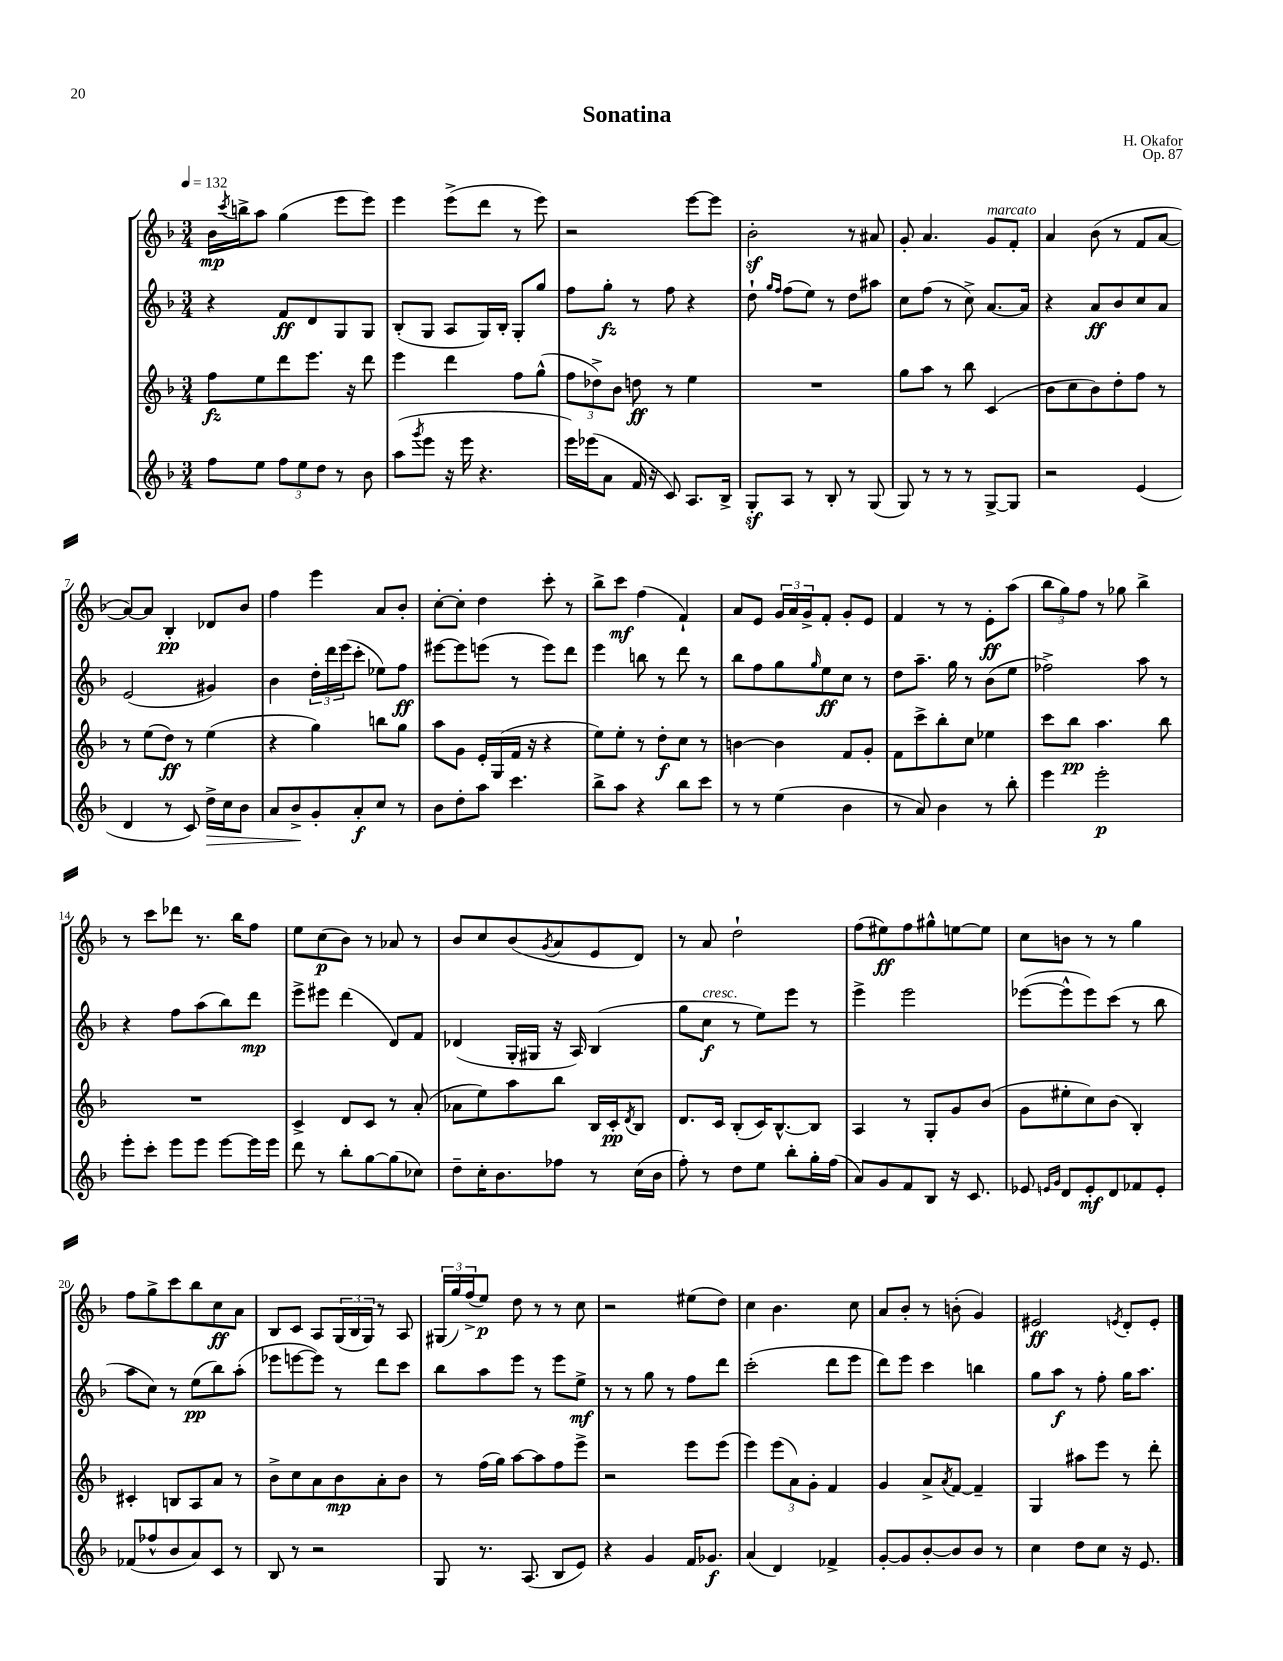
\header { title = "Sonatina" composer = "H. Okafor" opus = "Op. 87" }
<<
\new StaffGroup <<
\new Staff = "s0" {
    \clef treble \key f \major \numericTimeSignature \time 3/4 \tempo 4 = 132
    bes'16\mp \acciaccatura { c'''8 } b''16-> a''8 g''4( e'''8 e'''8) |
    e'''4 e'''8->( d'''8 r8 e'''8) |
    r2 e'''8~ e'''8 |
    bes'2-.\sf r8 ais'8 |
    g'8-. a'4. g'8^\markup { \italic "marcato" } f'8-. |
    a'4 bes'8( r8 f'8 a'8~ |
    a'8~) a'8 bes4-.\pp des'8 bes'8 |
    f''4 e'''4 a'8 bes'8-. |
    c''8~-. c''8-. d''4 c'''8-. r8 |
    bes''8-> c'''8\mf f''4( f'4-!) |
    a'8 e'8 \tuplet 3/2 { g'16 a'16 g'16-> } f'8-. g'8-. e'8 |
    f'4 r8 r8 e'8-.\ff a''8( |
    \tuplet 3/2 { bes''8 g''8) f''8 } r8 ges''8 bes''4-> |
    r8 c'''8 des'''8 r8. bes''16 f''8 |
    e''8 c''8\p( bes'8) r8 aes'8 r8 |
    bes'8 c''8 bes'8( \acciaccatura { g'8 } a'8 e'8 d'8) |
    r8 a'8 d''2-! |
    f''8( eis''8\ff) f''8 gis''8-^ e''8~ e''8 |
    c''8 b'8 r8 r8 g''4 |
    f''8 g''8-> c'''8 bes''8 c''8\ff a'8 |
    bes8 c'8 a8 \tuplet 3/2 { g16( bes16 g16) } r8 a8 |
    \tuplet 3/2 { gis16( g''16) f''16->( } e''8\p) d''8 r8 r8 c''8 |
    r2 eis''8( d''8) |
    c''4 bes'4. c''8 |
    a'8 bes'8-. r8 b'8-.( g'4) |
    eis'2\ff \acciaccatura { e'8 } d'8-. e'8-. \bar "|." |
}
\new Staff = "s1" {
    \clef treble \key f \major \numericTimeSignature \time 3/4
    r4 f'8\ff d'8 g8 g8 |
    bes8-.( g8 a8 g16) bes16-. g8-. g''8 |
    f''8 g''8-.\fz r8 f''8 r4 |
    d''8-! \grace { g''16 f''16 } f''8( e''8) r8 d''8 ais''8 |
    c''8 f''8( r8 c''8->) a'8.~ a'16 |
    r4 a'8\ff bes'8 c''8 a'8 |
    e'2( gis'4) |
    bes'4 \tuplet 3/2 { d''16-. d'''16 e'''16( } c'''8-. ees''8) f''8\ff |
    eis'''8~ eis'''8 e'''8( r8 e'''8) d'''8 |
    e'''4 b''8 r8 d'''8 r8 |
    bes''8 f''8 g''8 \grace { g''16 } e''8\ff c''8 r8 |
    d''8 a''8.-- g''16 r8 bes'8( e''8 |
    fes''2->) a''8 r8 |
    r4 f''8 a''8( bes''8) d'''8\mp |
    e'''8-> eis'''8 d'''4( d'8) f'8 |
    des'4( g16-. gis16 r16 a16) bes4( |
    g''8 c''8\f^\markup { \italic "cresc." } r8 e''8) e'''8 r8 |
    e'''4-> e'''2 |
    ees'''8~( ees'''8-^ ees'''8) c'''8( r8 bes''8 |
    a''8 c''8) r8 e''8\pp( bes''8) a''8-.( |
    ees'''8 e'''8~ e'''8) r8 d'''8 c'''8 |
    bes''8 a''8 e'''8 r8 e'''8 e''8->\mf |
    r8 r8 g''8 r8 f''8 d'''8 |
    c'''2-.( d'''8 e'''8 |
    d'''8) e'''8 c'''4 b''4 |
    g''8 a''8\f r8 f''8-. g''16 a''8. \bar "|." |
}
\new Staff = "s2" {
    \clef treble \key f \major \numericTimeSignature \time 3/4
    f''8\fz e''8 d'''8 e'''8. r16 d'''8 |
    e'''4 d'''4 f''8 g''8-^( |
    \tuplet 3/2 { f''8 des''8->) bes'8 } d''8\ff r8 e''4 |
    R2. |
    g''8 a''8 r8 bes''8 c'4( |
    bes'8 c''8 bes'8) d''8-. f''8 r8 |
    r8 e''8( d''8\ff) r8 e''4( |
    r4 g''4) b''8 g''8 |
    a''8 g'8 e'16-. g16( f'16 r16 r4 |
    e''8) e''8-. r8 d''8-.\f c''8 r8 |
    b'4~ b'4 f'8 g'8-. |
    f'8 c'''8-> bes''8-. c''8 ees''4 |
    c'''8 bes''8\pp a''4. bes''8 |
    R2. |
    c'4-> d'8 c'8 r8 a'8-.( |
    aes'8 e''8) a''8 bes''8 bes16 c'16-.\pp \acciaccatura { d'8 } bes8 |
    d'8. c'16 bes8-.( c'16) bes8.~-^ bes8 |
    a4 r8 g8-. g'8 bes'8( |
    g'8 eis''8-. c''8) bes'8( bes4-.) |
    cis'4-. b8 a8 a'8 r8 |
    bes'8-> c''8 a'8 bes'8\mp a'8-. bes'8 |
    r8 f''16( g''16) a''8~ a''8 f''8 e'''8-> |
    r2 e'''8 e'''8( |
    e'''4) \tuplet 3/2 { e'''8( a'8) g'8-. } f'4 |
    g'4 a'8-> \acciaccatura { a'8 } f'8~ f'4-- |
    g4 ais''8 e'''8 r8 d'''8-. \bar "|." |
}
\new Staff = "s3" {
    \clef treble \key f \major \numericTimeSignature \time 3/4
    f''8 e''8 \tuplet 3/2 { f''8 e''8 d''8 } r8 bes'8 |
    a''8( \acciaccatura { g'''8 } e'''8 r16 e'''16 r4. |
    e'''16) ees'''16( a'8 f'16 r16 c'8) a8. bes16-> |
    g8-.\sf a8 r8 bes8-. r8 g8( |
    g8) r8 r8 r8 g8~-> g8 |
    r2 e'4( |
    d'4 r8 c'8) d''16->\> c''16 bes'8 |
    a'8 bes'8->\! g'8-. a'8-.\f c''8 r8 |
    bes'8 d''8-. a''8 c'''4. |
    bes''8-> a''8 r4 bes''8 c'''8 |
    r8 r8 e''4( bes'4 |
    r8 a'8) bes'4 r8 bes''8-. |
    e'''4 e'''2-.\p |
    e'''8-. c'''8-. e'''8 e'''8 e'''8~ e'''16 e'''16 |
    d'''8 r8 bes''8-. g''8~ g''8( ces''8) |
    d''8-- c''16-. bes'8. fes''8 r8 c''16( bes'16 |
    f''8-.) r8 d''8 e''8 bes''8-. g''16-. f''16( |
    a'8) g'8 f'8 bes8 r16 c'8. |
    ees'8 \grace { e'16 g'16 } d'8 e'8-.\mf d'8 fes'8 e'8-. |
    fes'8( fes''8-^ bes'8 a'8) c'8 r8 |
    bes8 r8 r2 |
    g8 r8. a8.( bes8 e'8) |
    r4 g'4 f'16 ges'8.\f |
    a'4( d'4) fes'4-> |
    g'8~-. g'8 bes'8~-. bes'8 bes'8 r8 |
    c''4 d''8 c''8 r16 e'8. \bar "|." |
}
>>
>>
